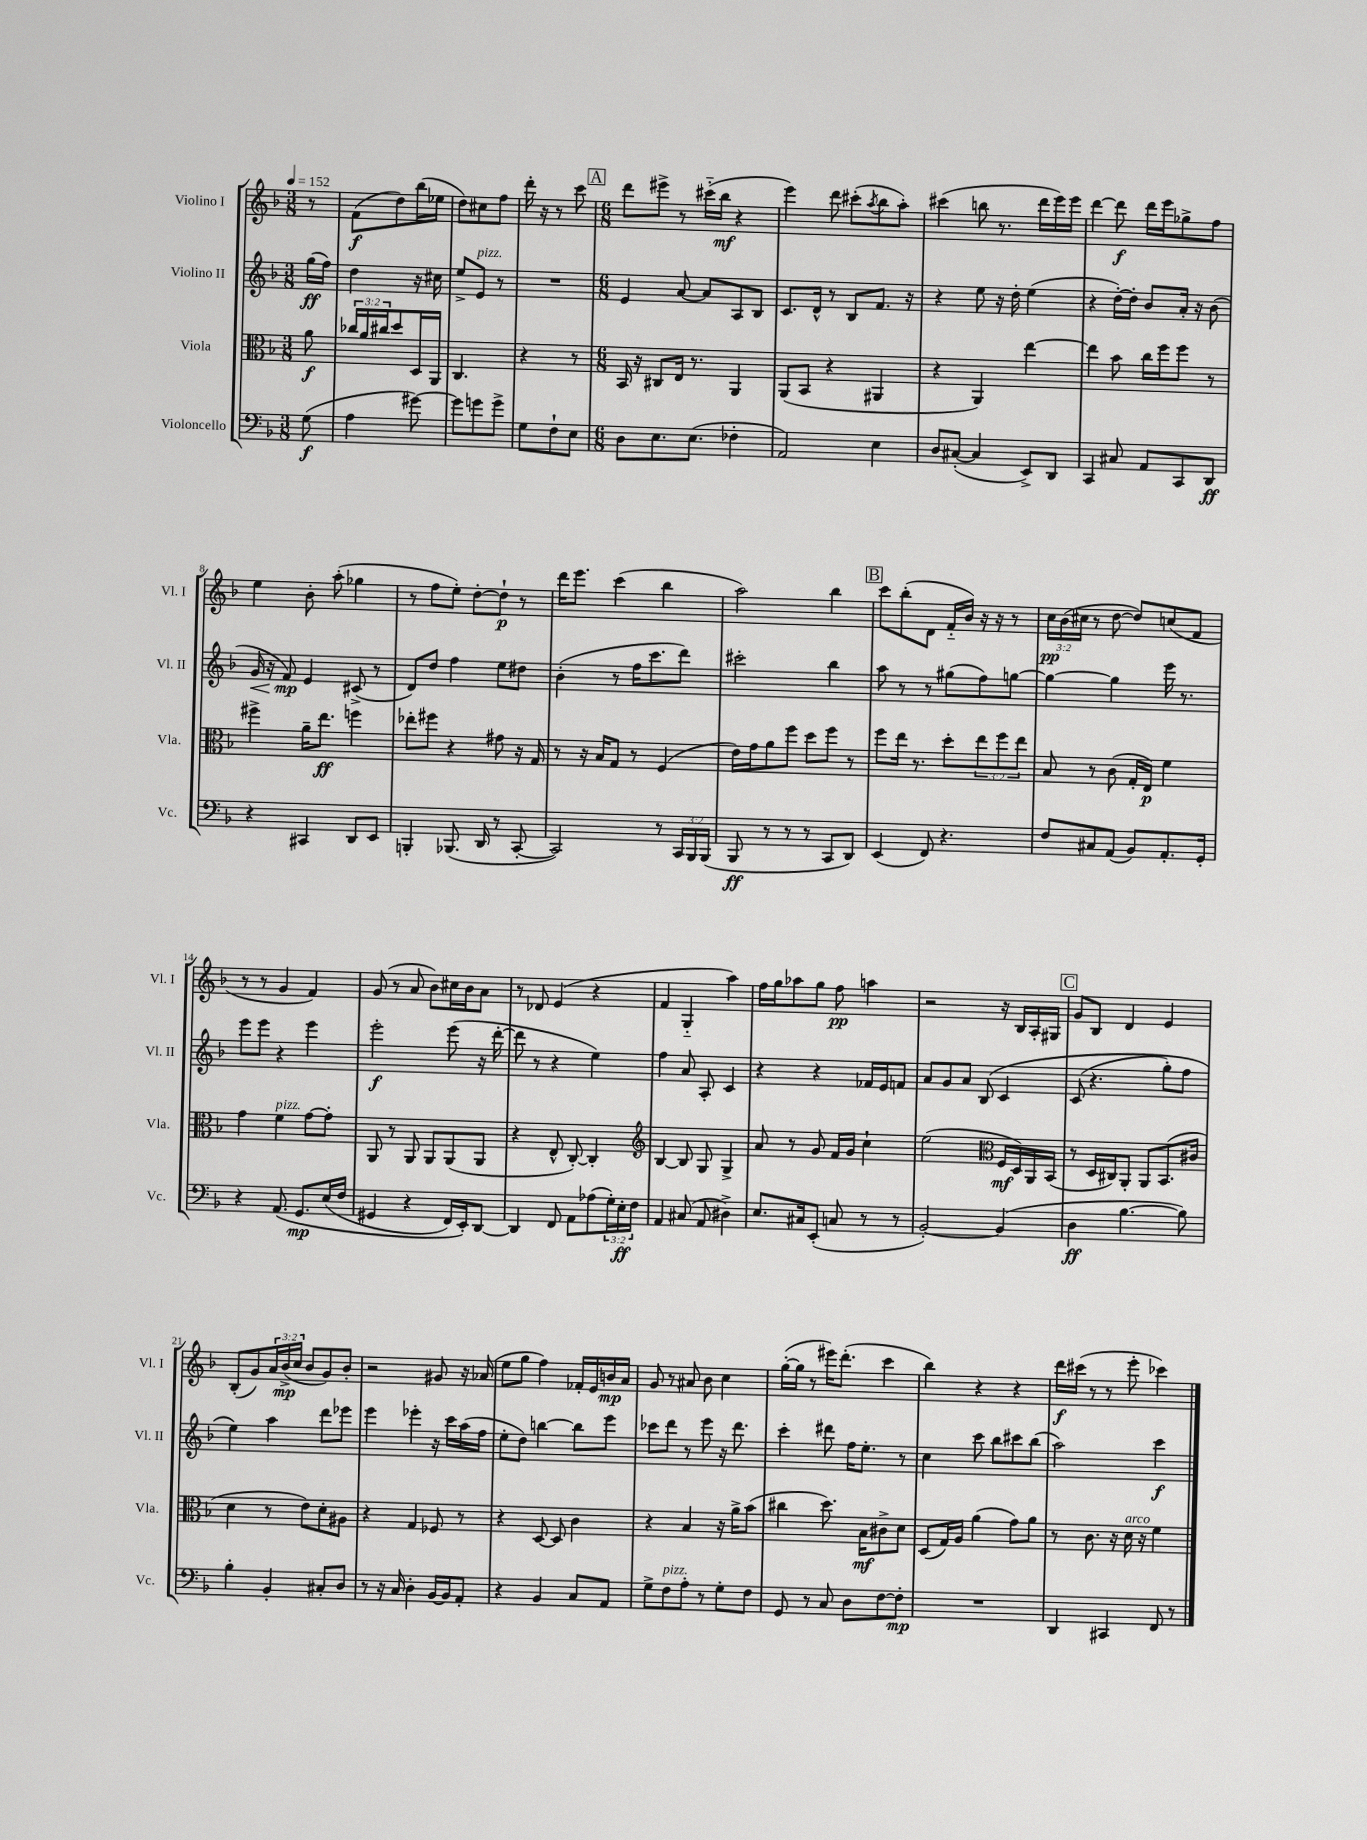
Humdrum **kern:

**kern	**kern	**kern	**kern
*staff4	*staff3	*staff2	*staff1
*clefF4	*clefC3	*clefG2	*clefG2
*k[b-]	*k[b-]	*k[b-]	*k[b-]
*M3/8	*M3/8	*M3/8	*M3/8
*MM152	*MM152	*MM152	*MM152
(8G	8a	(16gg	8r
.	.	16ff)	.
=	=	=	=
4A	24cc-	4dd	(8f
.	24a	.	.
.	24cc#	.	.
.	8dd	.	8dd)
[8g#)	16D	16r	(16bb-
.	16AA	16cc#	16ee-
=	=	=	=
8g#]	4.C	8ee^	8dd)
8g	.	8e	8cc#
8g^	.	8r	8ff
=	=	=	=
8G	4r	4.r	16ddd'
.	.	.	16r
8F`	.	.	8r
8E	8r	.	8ccc
=	=	=	=
*M6/8	*M6/8	*M6/8	*M6/8
8D	16BB-	4e	8ddd
.	16r	.	.
8.E	8C#	.	8eee#^
.	16E	[8a	8r
(8.E	8.r	.	.
.	.	8a]	(16ccc#'~
.	.	.	16bb-
4F-'	4AA	8A	4r
.	.	8B-	.
=	=	=	=
2AA)	(8AA	8.c	4eee)
.	8BB-	.	.
.	.	16d^^	.
.	4r	8r	8ddd
.	.	8B-	(8ccc#'
.	.	.	8qaa
4E	4AA#	8.f	8bb-
.	.	.	8aa')
.	.	16r	.
=	=	=	=
8D	4r	4r	(4ccc#
([8C#'	.	.	.
4C#]	4AA)	8ee	8bb
.	.	16r	8.r
.	.	16dd'	.
8EE^)	[4ee	(4ee	.
.	.	.	16ddd
8DD	.	.	16eee)
.	.	.	16eee
=	=	=	=
4CC	4ee]	4r	[4ddd
8C#	8b-	[16dd')	8ddd]
.	.	16dd']	.
8AA	16cc	8b-	16ddd
.	16ff	.	16eee
8CC	8ff	16a'	8gg-^
.	.	16r	.
8DD	8r	(8b-	8ff
=	=	=	=
4r	4ff#^	16g	4ee
.	.	16r	.
.	.	8f)	.
4CC#	16a~	4e	8b-'
.	8.ee	.	.
.	.	.	(8aa'
8DD	4ff	(8c#^	4gg-
8EE	.	8r	.
=	=	=	=
4BBB'	8ee-'	8d)	8r
.	8ff#	8dd	8ff
(8.BBB-	4r	4ff	8ee')
.	.	.	[8dd'
16DD	.	.	.
8r	8g#	8ee	8dd`]
[8CC'	16r	8dd#	8r
.	16G	.	.
=	=	=	=
2CC])	8r	(4b-'	16ddd
.	.	.	8.eee
.	16r	.	.
.	16B-	.	.
.	8G	8r	(4ccc
.	8r	16ff	.
.	.	8.ccc	.
8r	(4F	.	4bb-
24CC	.	8ddd)	.
24BBB-	.	.	.
(24BBB-	.	.	.
=	=	=	=
8BBB-	16e)	2ccc#'	2aa)
.	16g	.	.
8r	8a	.	.
8r	8ff	.	.
8r	8dd	.	.
8CC	8ff	4bb-	4bb-
8DD)	8r	.	.
=	=	=	=
(4EE	8ff	8aa	8ccc
.	16ee	8r	(8bb-'
.	8.r	.	.
8FF)	.	8r	8d
4.r	8dd'	(8gg#	16f'~
.	.	.	16b-)
.	12ee	8ff)	16r
.	.	.	16r
.	12ff	.	.
.	.	[8gg	8r
.	12ee	.	.
=	=	=	=
8F	8B-	4gg_	24cc
.	.	.	(24b-
.	.	.	24cc#
8C#	8r	.	8r
(8AA	(8c	4gg]	[8dd
8BB-)	16G'	.	8dd])
.	16E)	.	.
8.AA'	4f	16eee	(8cc
.	.	8.r	.
.	.	.	8f
16GG'	.	.	.
=	=	=	=
4r	4g	8eee	8r
.	.	8eee	8r
&(8.AA	4f	4r	4g
8.GG	.	.	.
.	[8g	4eee	4f)
(16E	8g']	.	.
16F	.	.	.
=	=	=	=
4GG#	8AA	2eee'	(8g
.	8r	.	8r
4r	8AA	.	8a
.	8AA	.	8b-)
16FF)	(8AA	(8eee	16cc#
16EE'&)	.	.	16b-
[8DD	8AA	16r	8a
.	.	[16ddd'	.
=	=	=	=
4DD]	4r	8ddd]	8r
.	.	8r	8d-
8FF	8E^^	4r	(4e
8AA	[8C')	.	.
(8A-	4C']	4ee)	4r
24G')	.	.	.
24E'	.	.	.
24F	.	.	.
=	=	=	=
*	*clefG2	*	*
4AA	[4B-	4ff	4f
(8C#	8B-]	8a	4G'~
8AA	8G	8A'	.
4D#^)	4G^	4c	4aa)
=	=	=	=
8.E	8a	4r	16ff
.	.	.	16gg
.	8r	.	8aa-
16C#	.	.	.
(8EE'	8g	4r	8gg
8C	16f	.	8ff
.	16g	.	.
8r	4cc`	16f-	4aa
.	.	16e	.
8r	.	8f	.
=	=	=	=
[2BB-')	(2ee	8a	2r
.	.	8g	.
.	.	8a	.
.	.	&(8B-	.
*	*clefC3	*	*
(4BB-]	16F	4c	16r
.	16D)	.	16B-
.	16AA	.	16A'
.	(16BB-	.	16G#
=	=	=	=
4D	8r	(8c	8g
.	16D	4.r	8B-
.	16C#)	.	.
[4.B-	8AA'	.	4d
.	8AA	.	.
.	(8.BB-	8gg')	4e
8B-])	.	8ff	.
.	16c#	.	.
=	=	=	=
4B-'	4d	4ee&)	(8B-'
.	.	.	8g)
4BB-'	8r	4aa	24a
.	.	.	(24b-^
.	.	.	24cc
.	8e)	.	8b-
8C#'	8d'	8ddd	8g)
8D	8A#	8eee-	8b-'
=	=	=	=
8r	4r	4eee	2r
16r	.	.	.
16C	.	.	.
4D'	4G	4eee-'	.
[16BB-	8F-	16r	8g#
16BB-]	.	16ccc	.
8AA'	8r	(16aa	16r
.	.	16ff	(16a-
=	=	=	=
4r	4r	8ee'	8ee
.	.	8dd)	8gg
4BB-	[8D	[4bb	4ff)
.	8D]	.	.
8C	4c	8bb]	16f-'
.	.	.	16e
8AA	.	8eee	16b
.	.	.	16a
=	=	=	=
8G^	4r	8ccc-	8g
8F	.	8ddd	8r
8A'	4B-	8r	8a#
8r	.	8eee	8b-
8G'	16r	16r	4cc
.	16a^	8.ddd	.
8F	(8b-	.	.
=	=	=	=
8GG	4cc#	4ccc'	([16gg'
.	.	.	16gg]
8r	.	.	8r
8C	8.dd)	8ddd#	16eee#)
.	.	.	(8.ddd'
8D	.	16ff	.
.	16B-	8.ee'	.
[8F	8c#^	.	4ccc
8F']	8d	8r	.
=	=	=	=
2.r	(8D	4cc	4bb-)
.	16G)	.	.
.	16A	.	.
.	(4a	8ccc	4r
.	.	8bb-	.
.	8g)	8ccc#	4r
.	8a	(8bb-	.
=	=	=	=
4DD	8r	2aa)	16ddd
.	.	.	(16ccc#
.	8.c	.	8r
4CC#	.	.	8r
.	16r	.	.
.	16d	.	8eee'
.	16r	.	.
8FF	4f	4ccc	4ccc-)
8r	.	.	.
==	==	==	==
*-	*-	*-	*-
